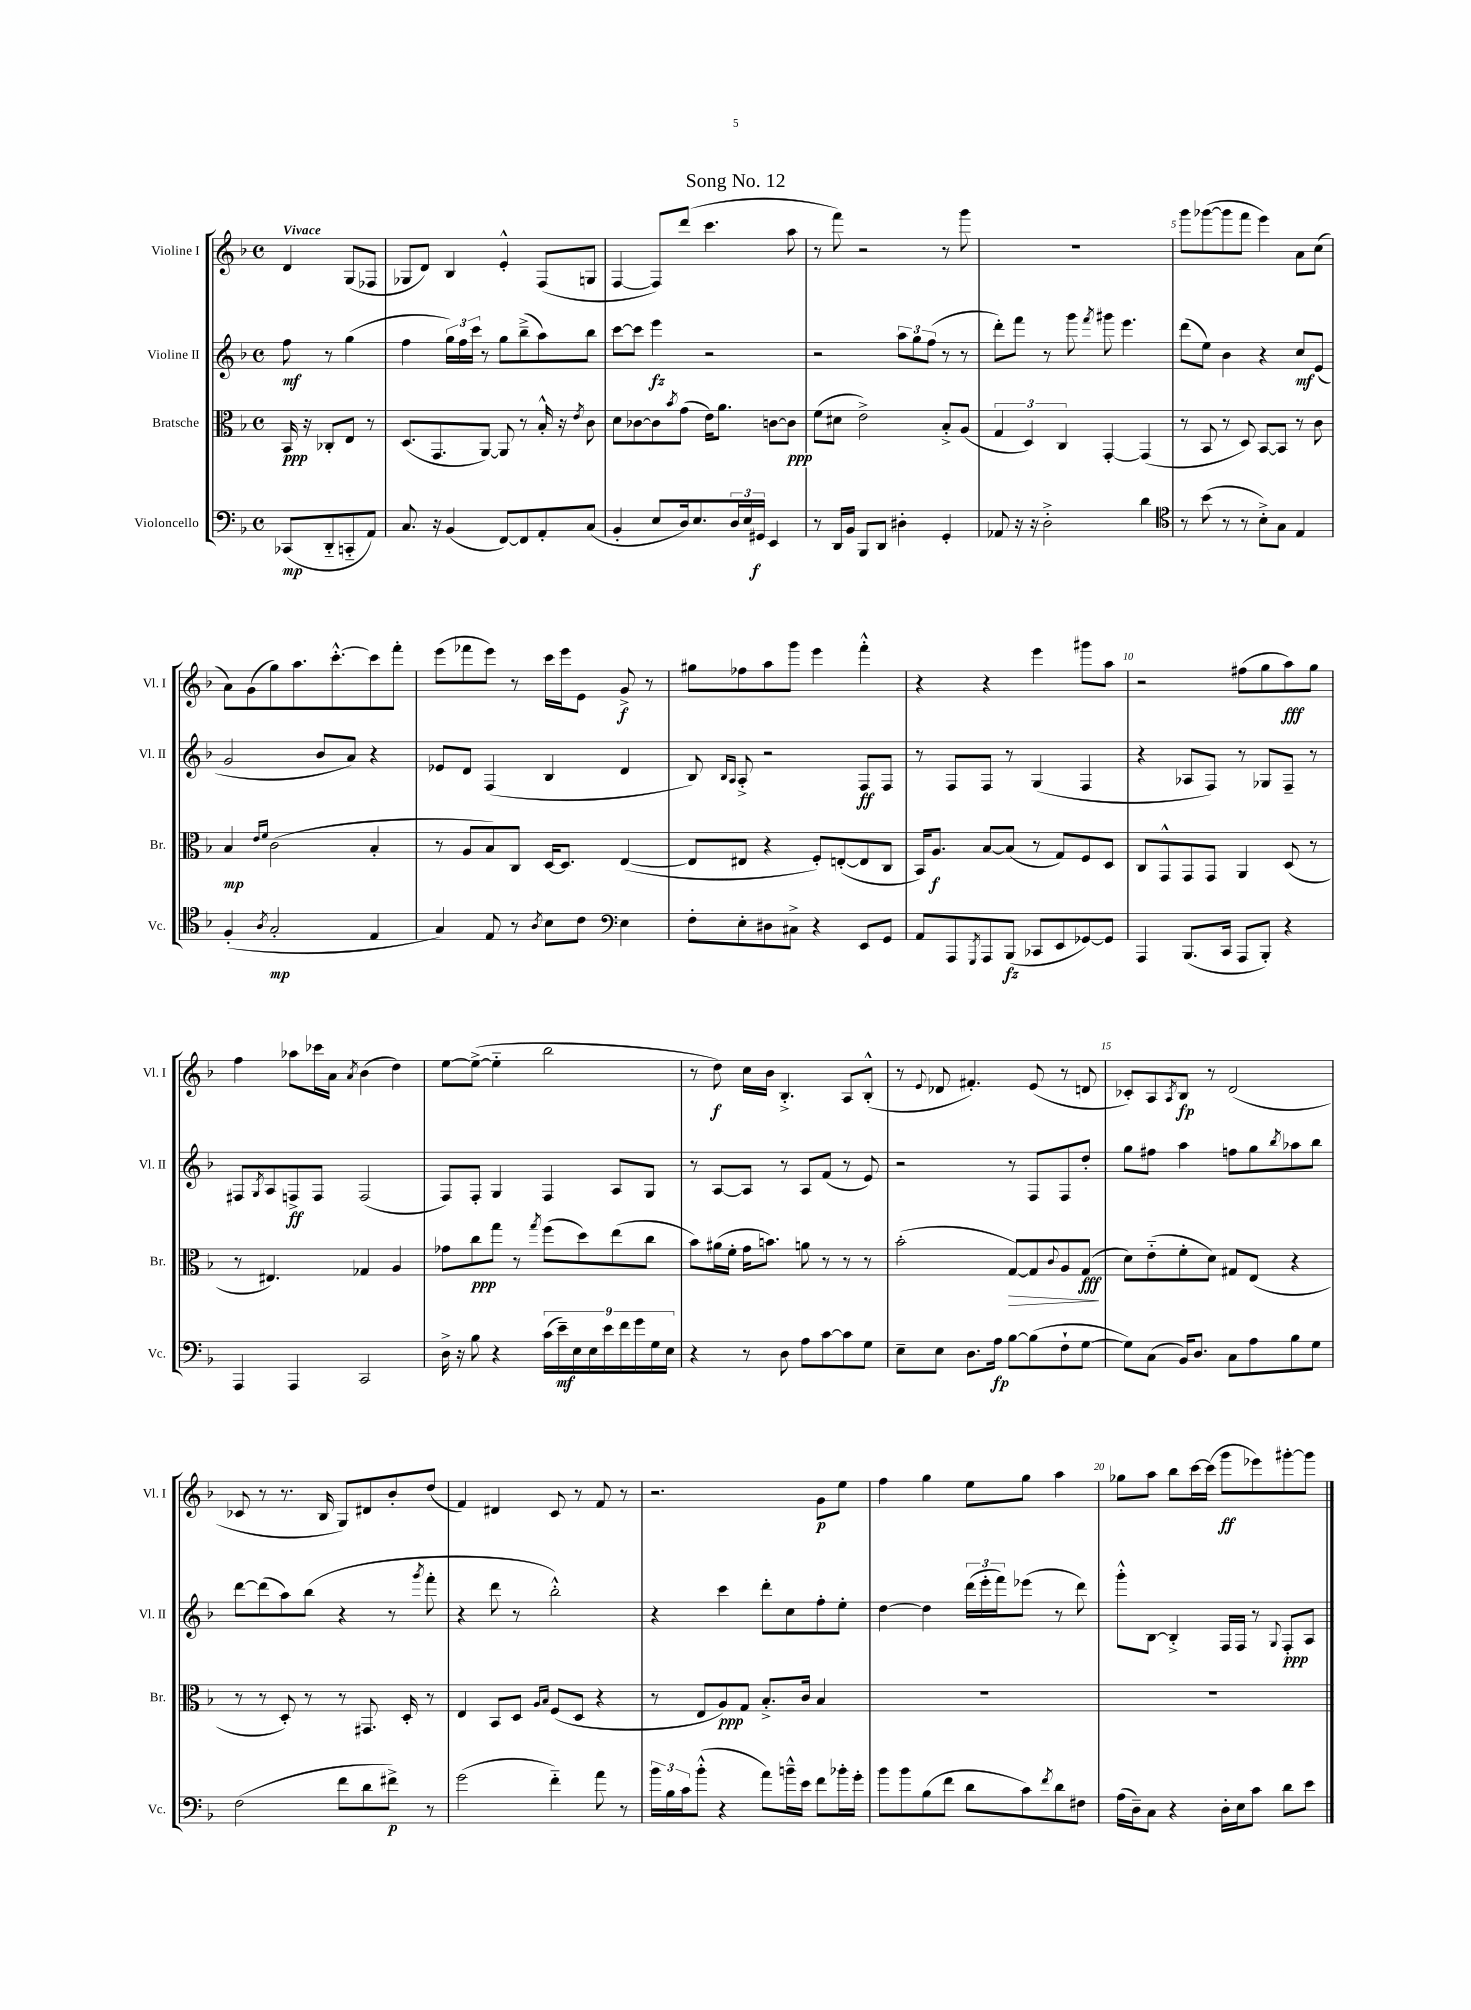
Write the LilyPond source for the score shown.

\header { title = "Song No. 12" }
<<
\new StaffGroup <<
\new Staff = "s0" \with { instrumentName = "Violine I" shortInstrumentName = "Vl. I" } {
    \clef treble \key f \major \defaultTimeSignature \time 4/4 \partial 2 \tempo "Vivace"
    d'4 g8( fes8 |
    ges8 d'8) bes4 e'4-.-^ f8( g8 |
    f4~ f8) d'''8( c'''4. a''8 |
    r8 f'''8) r2 r8 g'''8 |
    R1 |
    g'''8 ges'''8~( ges'''8 f'''8 e'''4) a'8 c''8( |
    a'8) g'8( g''8) a''8. c'''8.~-.-^ c'''8 f'''8-. |
    e'''8( fes'''8 e'''8) r8 c'''16 e'''16 e'8 g'8->\f r8 |
    gis''8 fes''8 a''8 g'''8 e'''4 f'''4-.-^ |
    r4 r4 e'''4 gis'''8 a''8 |
    r2 fis''8( g''8 a''8\fff) g''8 |
    f''4 aes''8 ces'''16 a'16 \acciaccatura { a'8 } bes'4( d''4) |
    e''8~ e''8~->( e''4-_ bes''2 |
    r8 d''8\f) c''16 bes'16 bes4.-.-> a8 bes8-.-^( |
    r8 \appoggiatura { e'8 } des'8 fis'4.-.) e'8( r8 d'8 |
    ces'8-.) a8 \acciaccatura { a8 } bes8\fp r8 d'2( |
    ces'8 r8 r8. bes16 g8) dis'8 bes'8-. d''8( |
    f'4) dis'4 c'8 r8 f'8 r8 |
    r2. g'8\p e''8 |
    f''4 g''4 e''8 g''8 a''4 |
    ges''8 a''8 bes''8 c'''16~ c'''16( g'''8\ff ees'''8) gis'''8~-. gis'''8 \bar "|." |
}
\new Staff = "s1" \with { instrumentName = "Violine II" shortInstrumentName = "Vl. II" } {
    \clef treble \key f \major \defaultTimeSignature \time 4/4 \partial 2
    f''8\mf r8 g''4( |
    f''4 \tuplet 3/2 { g''16) f''16 c'''16 } r8 g''8 bes''8--->( a''8) bes''8 |
    c'''8~ c'''8 e'''4\fz r2 |
    r2 \tuplet 3/2 { a''8 g''8 f''8( } r8 r8 |
    d'''8-.) f'''8 r8 g'''8 \acciaccatura { f'''8 } gis'''8 e'''4. |
    d'''8( e''8) bes'4 r4 c''8\mf e'8( |
    g'2 bes'8 a'8) r4 |
    ees'8 d'8 f4( bes4 d'4 |
    bes8) \grace { bes16 a16 } a8-.-> r2 f8\ff f8 |
    r8 f8 f8 r8 g4( f4 |
    r4 aes8 f8) r8 ges8 f8-- r8 |
    fis8 \acciaccatura { g8 } a8 f8->\ff f8 f2( |
    f8) f8-. g4 f4 a8 g8 |
    r8 a8~ a8 r8 a8 f'8( r8 e'8) |
    r2 r8 f8 f8 d''8-. |
    g''8 fis''8 a''4 f''8 g''8 \acciaccatura { bes''8 } aes''8 bes''8 |
    d'''8~ d'''8( a''8) bes''8( r4 r8 \acciaccatura { g'''8 } f'''8-. |
    r4 d'''8 r8 bes''2-.-^) |
    r4 c'''4 d'''8-. c''8 f''8-. e''8-. |
    d''4~ d''4 \tuplet 3/2 { d'''16( e'''16-. f'''16) } ees'''8( r8 d'''8) |
    g'''8-.-^ bes8~ bes4-.-> f16 f16 r8 \appoggiatura { g8 } f8-.\ppp a8 \bar "|." |
}
\new Staff = "s2" \with { instrumentName = "Bratsche" shortInstrumentName = "Br." } {
    \clef alto \key f \major \defaultTimeSignature \time 4/4 \partial 2
    bes,16\ppp r16 ces8-. e8 r8 |
    d8.( g,8. a,8~) a,8 r8 bes16-.-^ r16 \acciaccatura { e'8 } c'8 |
    d'8 ces'8~ ces'8 \acciaccatura { bes'8 } g'8( e'16) a'8. c'8~ c'8\ppp |
    f'8( dis'8 e'2->) bes8-.-> a8( |
    \tuplet 3/2 { g4 d4) c4 } g,4~-. g,4( |
    r8 bes,8 r8 d8) bes,8~ bes,8 r8 c'8 |
    bes4\mp \grace { e'16 f'16 } c'2( bes4-. |
    r8 a8 bes8) c8 d16~ d8. e4~( |
    e8 eis8 r4 f8-.) e8~-.( e8 c8 |
    bes,16) a8.\f bes8~ bes8( r8 g8) f8 d8 |
    c8 g,8-^ g,8 g,8 a,4 d8( r8 |
    r8 eis4.) ges4 a4 |
    ges'8 c''8\ppp g''8 r8 \acciaccatura { g''8 } f''8( d''8) e''8( c''8 |
    bes'8) ais'16( f'16-. g'16 b'8.) a'8 r8 r8 r8 |
    bes'2-.( g8~\>) g8 \appoggiatura { c'8 } a8 g8\fff\!( |
    d'8) e'8-_( f'8-. d'8) gis8 e8( r4 |
    r8 r8 d8-.) r8 r8 gis,8. d16-. r8 |
    e4 bes,8 d8 \grace { a16 bes16 } f8( d8 r4 |
    r8 e8 a8\ppp) g8 bes8.-.-> c'16 bes4 |
    R1 |
    R1 \bar "|." |
}
\new Staff = "s3" \with { instrumentName = "Violoncello" shortInstrumentName = "Vc." } {
    \clef bass \key f \major \defaultTimeSignature \time 4/4 \partial 2
    ces,8\mp( d,8-_ c,8-_ a,8) |
    c8. r16 bes,4( f,8~) f,8 a,8-. c8( |
    bes,4-. e8 d16) e8. \tuplet 3/2 { d16 e16 gis,16\f } e,4 |
    r8 d,16 bes,16 bes,,8 d,8 dis4-. g,4-. |
    aes,8 r16 r16 d2-.-> d'4 |
    \clef tenor r8 bes'8( r8 r8 bes8-.->) g8 e4 |
    f4-.( \acciaccatura { a8 } g2-.\mp e4 |
    g4) e8 r8 \acciaccatura { a8 } bes8 c'8 \clef bass e4 |
    f8-. e8-. dis8 cis8-> r4 e,8 g,8 |
    a,8 a,,8 \acciaccatura { g,,8 } a,,8 bes,,8\fz( ces,8 e,8 ges,8~) ges,8 |
    a,,4 bes,,8.( c,16 a,,8 bes,,8-.) r4 |
    a,,4 a,,4 c,2 |
    d16-> r16 bes8 r4 \tuplet 9/8 { c'16( e'16--\mf) e16 e16 e'16 f'16 g'16 g16 e16 } |
    r4 r8 d8 a8 c'8~ c'8 g8 |
    e8-- e8 d8. a16\fp bes8~ bes8( f8-! g8~ |
    g8) c8( bes,16) d8. c8 a8 bes8 g8 |
    f2( f'8 d'8 fis'8->\p) r8 |
    g'2( f'4-_) a'8 r8 |
    \tuplet 3/2 { bes'16 bes16 c'16 } bes'8-.-^( r4 a'8) b'16---^ e'16 f'8 bes'16-. g'16-. |
    bes'8 bes'8 bes8( f'8 d'8 c'8) \acciaccatura { f'8 } d'8 fis8 |
    a16( d16--) c8 r4 d16-. e16 c'8 d'8 e'8 \bar "|." |
}
>>
>>
\layout { \context { \Score \override BarNumber.break-visibility = ##(#f #t #t) barNumberVisibility = #(every-nth-bar-number-visible 5) } }
